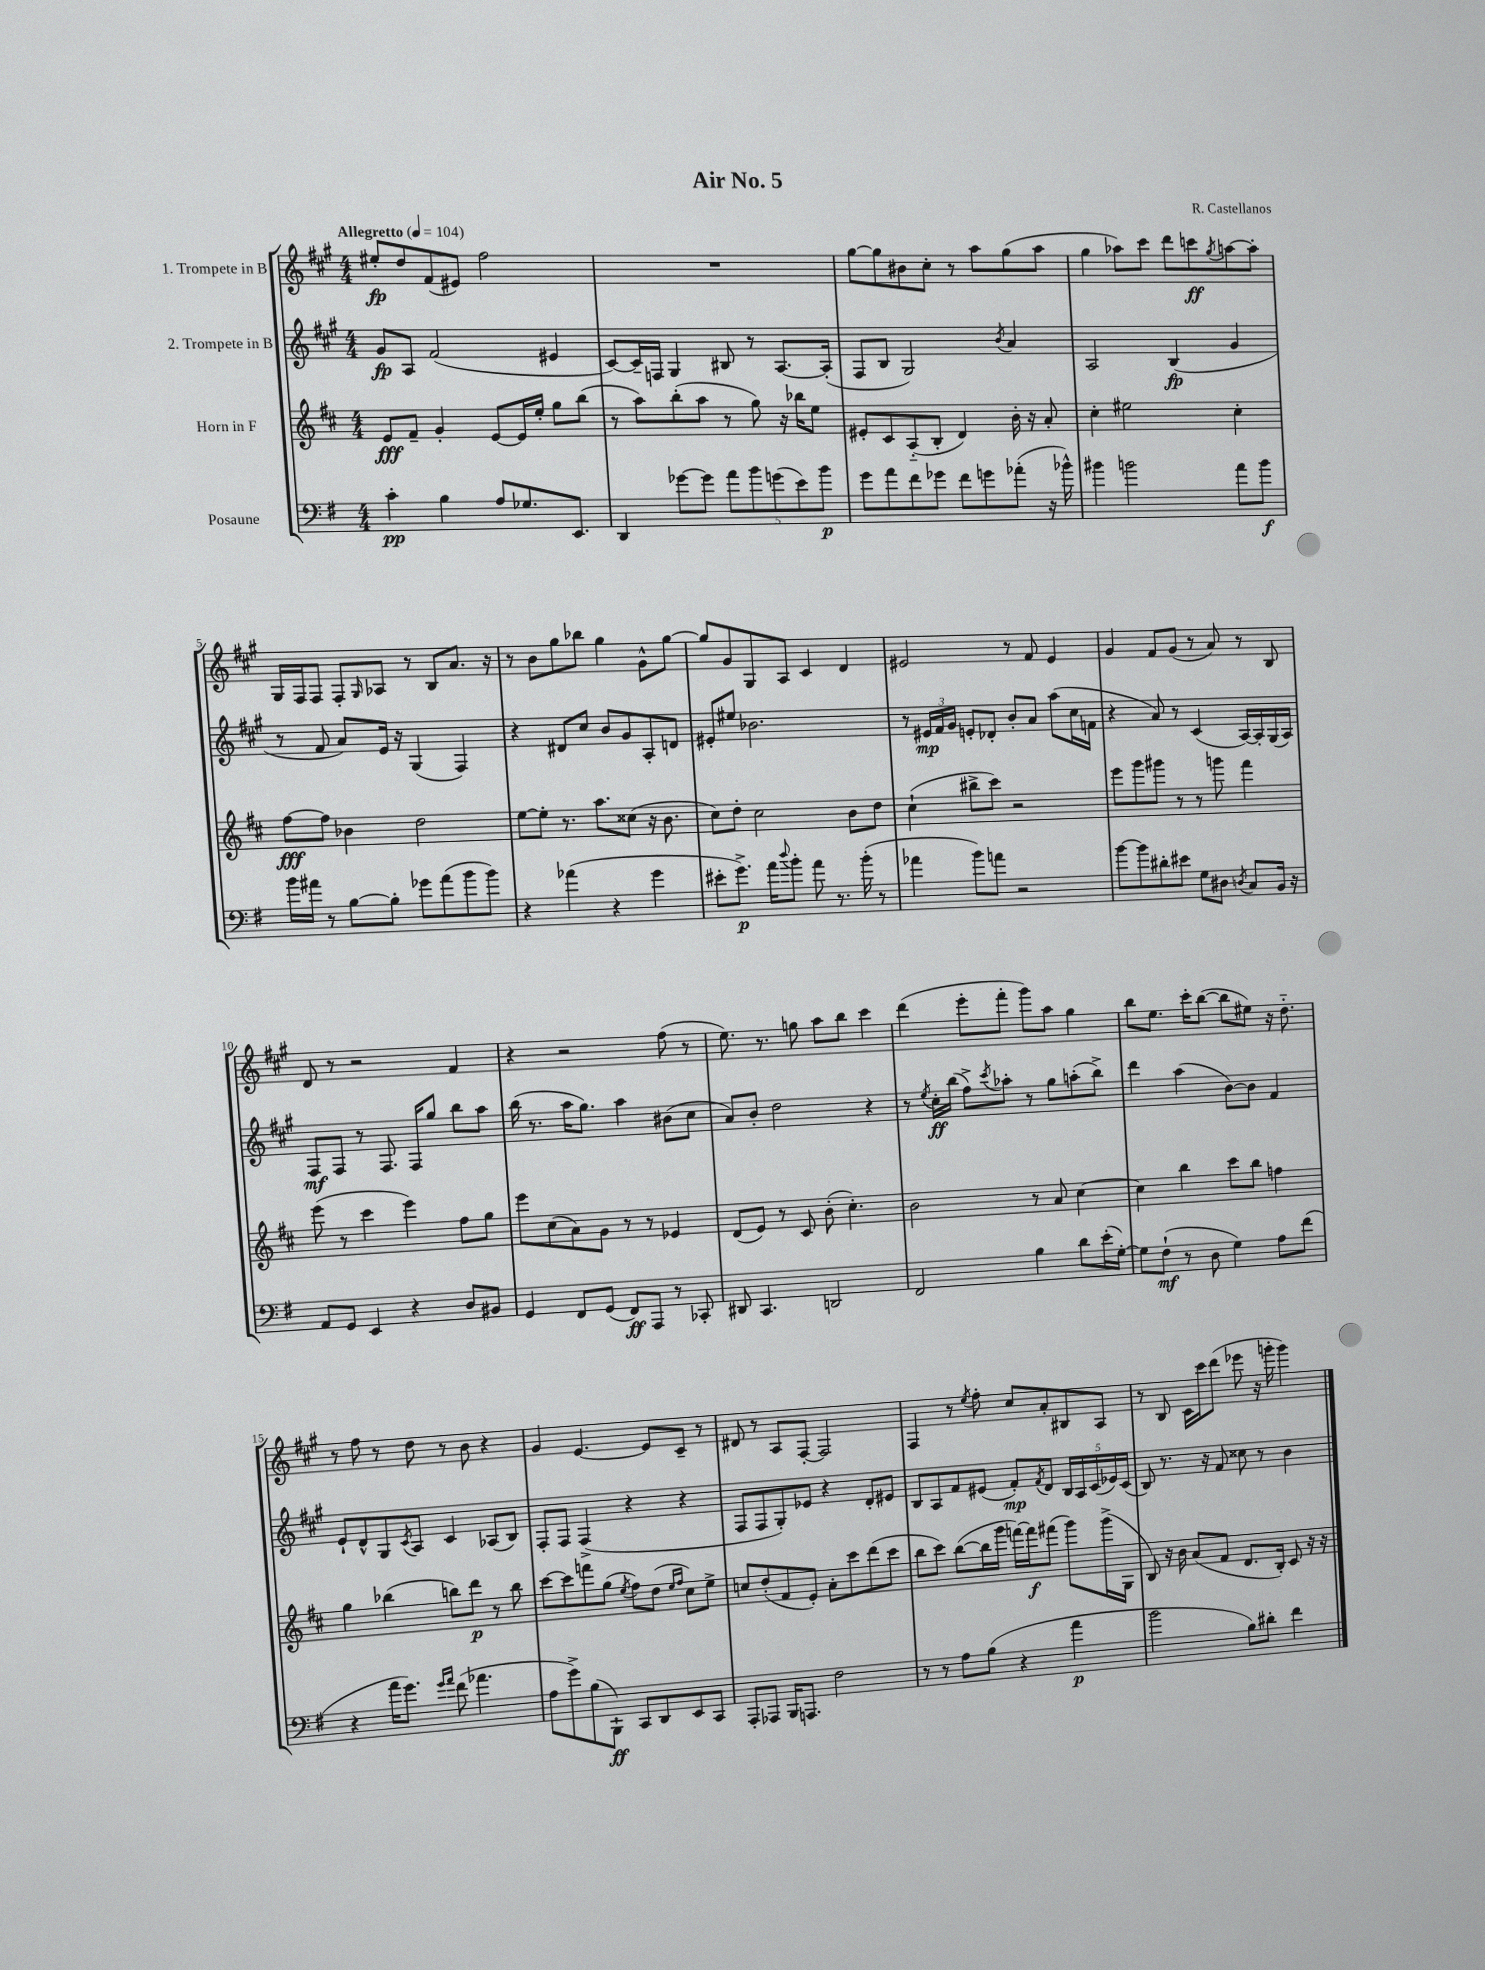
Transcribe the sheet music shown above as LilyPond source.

\header { title = "Air No. 5" composer = "R. Castellanos" }
<<
\new StaffGroup <<
\new Staff = "s0" \with { instrumentName = "1. Trompete in B" } {
    \clef treble \key a \major \numericTimeSignature \time 4/4 \tempo "Allegretto" 4 = 104
    eis''8-.\fp d''8 fis'8( eis'8) fis''2 |
    R1 |
    gis''8~ gis''8 bis'8 cis''8-. r8 a''8 gis''8( a''8 |
    gis''4 aes''8) cis'''8 d'''8 c'''8\ff \acciaccatura { gis''8 } a''8~ a''8-. |
    gis16 fis16 fis8 fis8-. \grace { gis16 } aes8 r8 b8 a'8. r16 |
    r8 b'8 gis''8 bes''8 gis''4 gis'8-^ gis''8~ |
    gis''8 gis'8 gis8 a8 cis'4 d'4 |
    eis'2 r8 fis'8 eis'4 |
    gis'4 fis'8 gis'8( r8 a'8) r8 b8 |
    d'8 r8 r2 fis'4 |
    r4 r2 fis''8( r8 |
    e''8.) r8. g''8 a''8 b''8 cis'''4 |
    d'''4( e'''8-. fis'''8-. gis'''8) a''8 gis''4 |
    b''8 e''8. cis'''16-. b''8~( b''8 eis''8) r16 d''8.-_ |
    r8 fis''8 r8 d''8 r8 b'8 r4 |
    gis'4 e'4.~ e'8 cis'8-- r8 |
    dis'8 r8 a8 fis8~-. fis2 |
    fis4 r8 \acciaccatura { e''8 } fis''8-. cis''8 a'8-. bis8 a8 |
    r8 b8 cis'16 cis'''16 d'''8( ees'''8 r16 g'''16-. g'''4) \bar "|." |
}
\new Staff = "s1" \with { instrumentName = "2. Trompete in B" } {
    \clef treble \key a \major \numericTimeSignature \time 4/4
    gis'8\fp a8 fis'2( eis'4 |
    cis'8~) cis'16-- f16 gis4 bis8 r8 a8.~ a16-.( |
    fis8 b8 gis2) \acciaccatura { b'8 } a'4 |
    a2 b4\fp( gis'4 |
    r8 fis'8 a'8) e'16 r16 gis4( fis4) |
    r4 dis'8 cis''8 b'8 gis'8 a8-. d'8 |
    eis'8-. eis''8 bes'2. |
    r8 \tuplet 3/2 { eis'16\mp fis'16 gis'16 } e'8-. des'8-. b'8-. a'8 a''8( cis''16 f'16 |
    r4 a'8) r8 cis'4( a16~) a16-. gis16( a16) |
    fis8\mf fis8 r8 fis8. fis16 gis''8 b''8 a''8 |
    b''16( r8. a''16 gis''8.) a''4 bis'8( cis''8 |
    a'8) b'8-. d''2 r4 |
    r8 \acciaccatura { e''8 } cis''16-.\ff b''16( fis''8->) \acciaccatura { cis'''8 } aes''8-. r8 gis''8 a''8-.( b''8->) |
    d'''4 a''4( b'8~) b'8 fis'4 |
    e'8-! d'8-^ gis8 \acciaccatura { cis'8 } a8 cis'4 aes8( b8) |
    fis8-. fis8 fis4->( r4 r4 |
    fis8 fis8 gis8-.) ees'8 r4 d'8-. eis'8 |
    b8 a8 fis'8 eis'8( fis'8-.\mp) \acciaccatura { fis'8 } d'8 \tuplet 5/4 { b16 a16 cis'16( ees'16) cis'16( } |
    b8) r8. r16 fis'8 cisis''8 r8 b'4 \bar "|." |
}
\new Staff = "s2" \with { instrumentName = "Horn in F" } {
    \clef treble \key d \major \numericTimeSignature \time 4/4
    e'8\fff fis'8-- g'4-. e'8~ e'16 e''16-. g''8 b''8( |
    r8 a''8) b''8-.( a''8 r8 g''8) r16 bes''16 e''8 |
    eis'8-. cis'8 a8-_( b8-. d'4) b'16-. r16 a'8-. |
    cis''4-. eis''2 cis''4-. |
    fis''8~\fff fis''8 bes'4 d''2 |
    e''8~ e''8-. r8. a''8. cisis''8( r16 b'8. |
    cis''8) d''8-. cis''2 b'8 d''8 |
    cis''4-!( bis''8-> cis'''8) r2 |
    e'''8 g'''8 gis'''8 r8 r8 g'''8 fis'''4 |
    e'''8( r8 cis'''4 e'''4) fis''8 g''8 |
    e'''8 cis''8( a'8) g'8 r8 r8 ees'4 |
    d'8( e'8) r8 cis'8 b'8-.( cis''4.-.) |
    b'2 r8 a'8 cis''4~ |
    cis''4 b''4 cis'''8 b''8 f''4 |
    g''4 bes''4( b''8) d'''8\p r8 b''8 |
    cis'''8~ cis'''8 f'''8 g''8( \acciaccatura { e''8 } fis''8) d''8( \grace { e''16 fis''16 } cis''8) e''8-> |
    c''8 d''8-.( fis'8 e'8-.) a'8-. cis'''8 d'''8( cis'''8 |
    b''8 cis'''8) b''8~( b''16 g'''16 f'''16~) f'''16\f fis'''8( g'''8) g'''16->( g16 |
    b8) r16 b'16 a'8( fis'8 d'8. b16-.) cis'8 r16 r16 \bar "|." |
}
\new Staff = "s3" \with { instrumentName = "Posaune" } {
    \clef bass \key g \major \numericTimeSignature \time 4/4
    c'4-.\pp b4 a8 ges8. e,8. |
    d,4 ges'8~ ges'8 \tuplet 5/4 { a'8 b'8 g'8( e'8) b'8\p } |
    g'8 a'8 fis'8 ges'8 fis'8 g'8 aes'8-.( r16 bes'16-^) |
    bis'4 b'2 a'8 b'8\f |
    b'16 ais'16 r8 b8~ b8-. ges'8 ais'8( b'8 b'8) |
    r4 aes'4( r4 g'4 |
    eis'8-. g'8.->\p) a'16 \appoggiatura { d''8 } b'8-. a'8 r8. b'16-.( r8 |
    aes'4 b'8) a'8 r2 |
    b'8~ b'8 dis'8-. eis'8 g8 dis8 \acciaccatura { d8 } c8 b,16 r16 |
    a,8 g,8 e,4 r4 d8 bis,8 |
    g,4 fis,8 g,8( fis,8\ff) a,,8 r8 ces,8-. |
    dis,8 c,4. d,2 |
    fis,2 b4 d'8 e'16-.( g16~-.) |
    g8 fis8-!\mf( r8 d8 g4) a8 fis'8( |
    r4 a'16 g'8.) \grace { g'16 a'16 } fis'8( aes'4. |
    a8 g'8->) b8( b,,8-!\ff) c,8 d,8 e,8 c,8 |
    a,,8-. aes,,8 b,,16 a,,8. fis2 |
    r8 r8 a8 b8( r4 a'4\p |
    b'2 b8) dis'8-. fis'4 \bar "|." |
}
>>
>>
